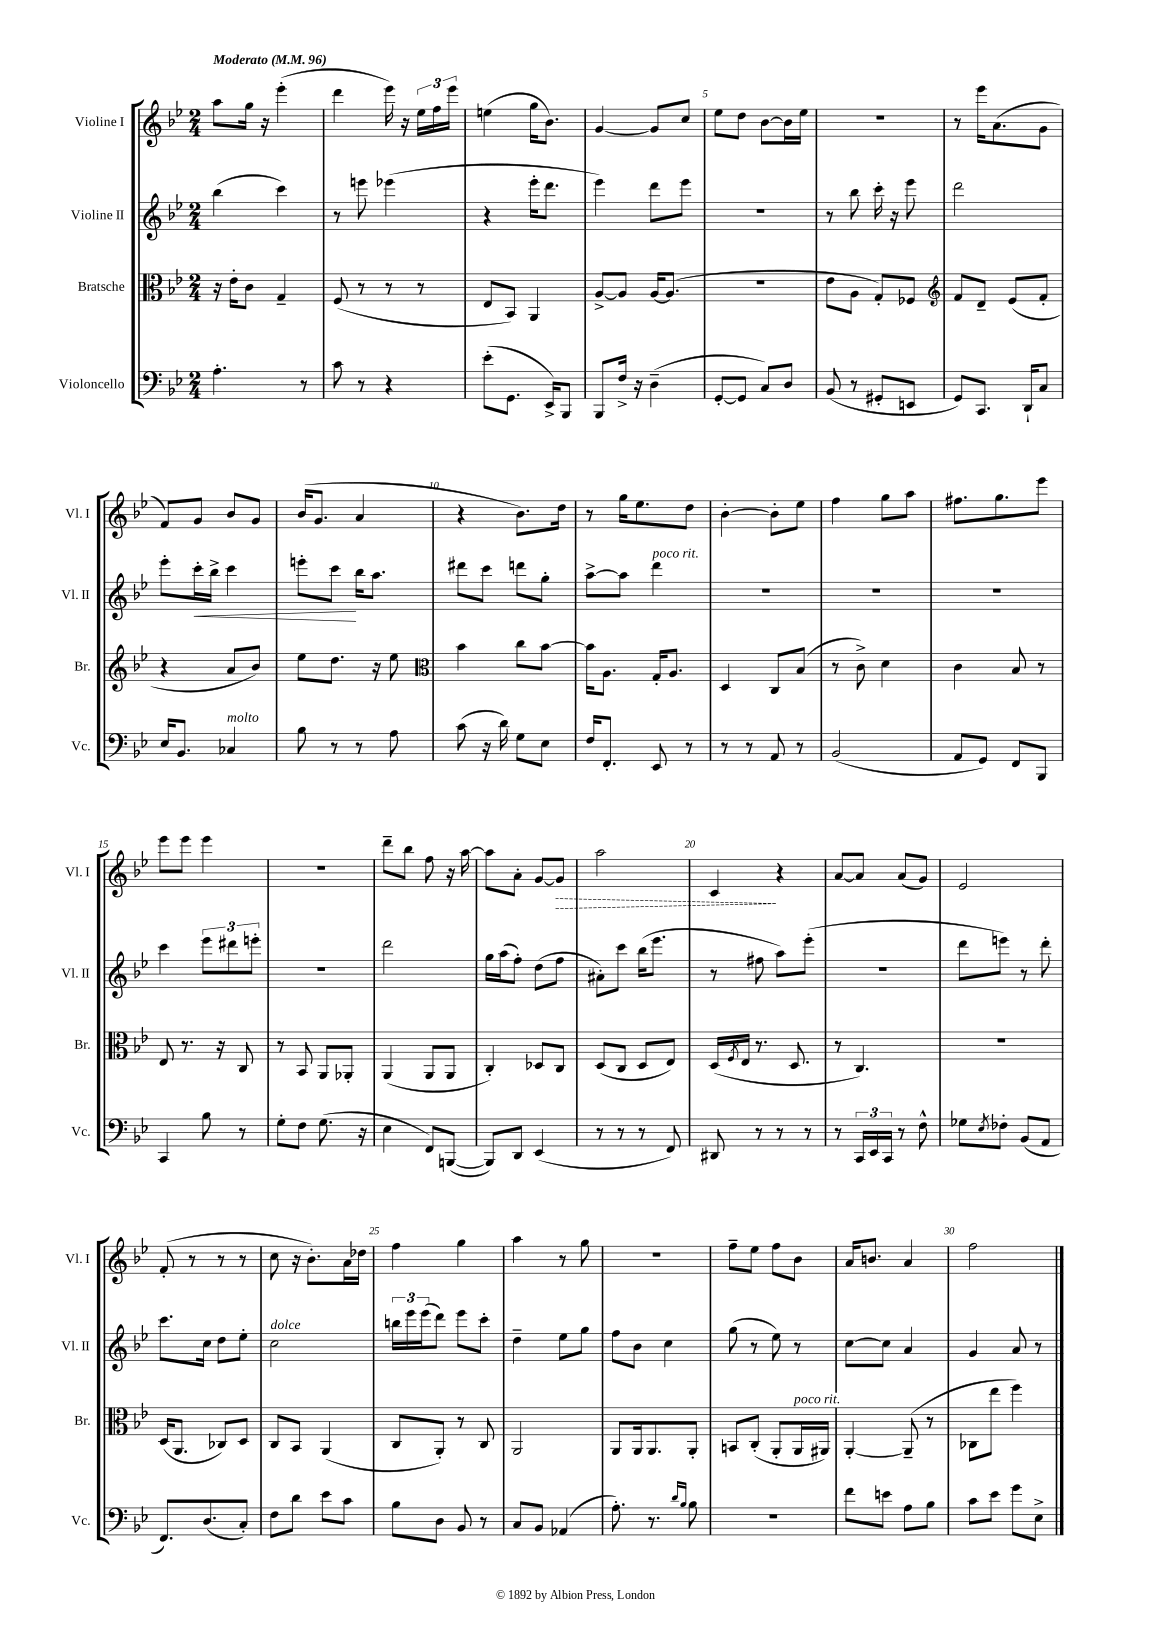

**kern	**kern	**kern	**kern
*staff4	*staff3	*staff2	*staff1
*clefF4	*clefC3	*clefG2	*clefG2
*k[b-e-]	*k[b-e-]	*k[b-e-]	*k[b-e-]
*M2/4	*M2/4	*M2/4	*M2/4
*MM96	*MM96	*MM96	*MM96
4.A'\	16r	(4bb-\	8aa\L
.	16e-'\LK	.	.
.	8c\J	.	16gg\Jk
.	.	.	16r
.	4G~/	4ccc\)	(4eee-'\
8r	.	.	.
=	=	=	=
8c\	(8F/	8r	4ddd\
8r	8r	8eee\	.
4r	8r	(4eee-\	16eee-\)
.	.	.	16r
.	8r	.	24ee-\LL
.	.	.	24ff\
.	.	.	24eee-\JJ
=	=	=	=
(8e-'\L	8E-/L	4r	(4ee\
8.GG\J	8BB-/J)	.	.
.	4AA/	16eee-'\LK	16gg\LK
16EE-^/LK)	.	8.ddd\J	8.b-\J)
8BBB-/J	.	.	.
=	=	=	=
8BBB-/L	[8A^/L	4eee-\)	[4g/
16F^/Jk	8A/]J	.	.
16r	.	.	.
(4D~\	[16A/LK	8ddd\L	8g/]L
.	(8.A/]J	.	.
.	.	8eee-\J	8cc/J
=	=	=	=
[8GG'/L	2r	2r	8ee-\L
8GG/]J	.	.	8dd\J
8C/L)	.	.	[8b-\L
8D/J	.	.	16b-\]L
.	.	.	16ee-\JJ
=	=	=	=
(8BB-/	8e-\L	8r	2r
8r	8A\J	8bb-\	.
8GG#'/L	8G'/L)	16ccc'\	.
.	.	16r	.
8EE/J	8F-/J	8eee-\	.
=	=	=	=
*	*clefG2	*	*
8GG/L)	8f/L	2ddd\	8r
8.CC/J	8d~/J	.	16eee-\LK
.	.	.	(8.a\
.	(8e-/L	.	.
16DD`/LK	.	.	.
8C/J	8f'/J	.	8g\J
=	=	=	=
16E-/LK	4r	8eee-'\L	8f/L)
8.BB-/J	.	.	.
.	.	16ccc'\L	8g/J
.	.	16bb-^\JJ	.
4C-/	8a/L	4ccc\	8b-/L
.	8b-/J)	.	8g/J
=	=	=	=
8B-\	8ee-\L	8eee'\L	(16b-/LK
.	.	.	8.g/J
8r	8.dd\J	8ccc\J	.
8r	.	16bb-\LK	4a/
.	16r	8.aa\J	.
8A\	8ee-\	.	.
=	=	=	=
*	*clefC3	*	*
(8c\	4b-\	8ddd#\L	4r
16r	.	8ccc\J	.
16d\)	.	.	.
8G\L	8cc\L	8ddd\L	8.b-\L)
8E-\J	[8b-\J	8gg'\J	.
.	.	.	16dd\Jk
=	=	=	=
16F/LK	16b-\]LK	[8aa^\L	8r
8.FF'/J	8.A\J	.	.
.	.	8aa\]J	16gg\LK
.	.	.	8.ee-\
8EE-/	16G'/LK	4ddd\	.
.	8.A/J	.	.
8r	.	.	8dd\J
=	=	=	=
8r	4D/	2r	[4b-'\
8r	.	.	.
8AA/	8C/L	.	8b-'\]L
8r	(8B-/J	.	8ee-\J
=	=	=	=
(2BB-/	8r	2r	4ff\
.	8c^\)	.	.
.	4d\	.	8gg\L
.	.	.	8aa\J
=	=	=	=
8AA/L	4c\	2r	8.ff#\L
8GG/J)	.	.	.
.	.	.	8.gg\
8FF/L	8B-/	.	.
8BBB-/J	8r	.	8eee-\J
=	=	=	=
4CC/	8E-/	4ccc\	8eee-\L
.	8.r	.	8eee-\J
8B-\	.	12eee-\L	4eee-\
.	16r	.	.
.	.	12ddd#\	.
8r	8C/	.	.
.	.	12eee'\J	.
=	=	=	=
8G'\L	8r	2r	2r
8F\J	8BB-/	.	.
(8.G\	8AA/L	.	.
.	8AA-'/J	.	.
16r	.	.	.
=	=	=	=
4E-\	(4AA/	2ddd\	8ddd~\L
.	.	.	8bb-\J
8FF/L)	8AA/L	.	8ff\
([8BBB/J	8AA/J	.	16r
.	.	.	[16aa\
=	=	=	=
8BBB/]L)	4C'/)	16gg\LL	8aa\]L
.	.	(16aa\J	.
8DD/J	.	8ff'\J)	8a'\J
(4EE-/	8D-/L	(8dd\L	[8g/L
.	8C/J	8ff\J	8g/]J
=	=	=	=
8r	(8D/L	8a#'\L)	2aa\
8r	8C/J	8ccc\J	.
8r	8D/L	(16bb-\LK	.
.	.	8.eee-\J	.
8FF/)	8E-/J)	.	.
=	=	=	=
8DD#/	(16D/LL	8r	4c/
.	8qF/	.	.
.	16E-/JJ	.	.
8r	8.r	8ff#\	.
8r	.	8aa\L)	4r
.	8.D/	.	.
8r	.	(8eee-'\J	.
=	=	=	=
8r	8r	2r	[8a/L
24CC/LL	4.C/)	.	8a/]J
24EE-/	.	.	.
24CC/JJ	.	.	.
8r	.	.	(8a/L
8F^^\	.	.	8g/J)
=	=	=	=
8G-\L	2r	8ddd\L	2e-/
8qE-/	.	.	.
8F-'\J	.	8eee\J)	.
(8BB-/L	.	8r	.
8AA/J	.	8ddd'\	.
=	=	=	=
8.FF/L)	(16D/LK	8.ccc\L	(8f'/
.	8.AA/J	.	.
.	.	.	8r
(8.D/	.	16cc\Jk	.
.	8C-/L)	8dd\L	8r
8C'/J)	8D/J	8ee-'\J	8r
=	=	=	=
8F\L	8C/L	2cc\	8cc\
8d\J	8BB-/J	.	16r
.	.	.	8.b-'\L)
8e-\L	(4AA/	.	.
8c\J	.	.	16a\L
.	.	.	16dd-\JJ
=	=	=	=
8B-\L	8C/L	24bb\LL	4ff\
.	.	24eee-\	.
.	.	(24eee-\J	.
8D\J	8AA'/J)	8ddd\J)	.
8BB-/	8r	8eee-\L	4gg\
8r	8C/	8ccc'\J	.
=	=	=	=
8C/L	2AA/	4dd~\	4aa\
8BB-/J	.	.	.
(4AA-/	.	8ee-\L	8r
.	.	8gg\J	8gg\
=	=	=	=
8.A'\)	8AA/L	8ff\L	2r
.	16AA/k	8b-\J	.
8.r	8.AA/	.	.
.	.	4cc\	.
16qqd/LL	.	.	.
16qqB-/JJ	.	.	.
8B-\	8AA'/J	.	.
=	=	=	=
2r	8BB/L	(8gg\	8ff~\L
.	(8C'/J	8r	8ee-\J
.	8AA'/L	8ee-\)	8ff\L
.	16AA/L	8r	8b-\J
.	16AA#/JJ)	.	.
=	=	=	=
8f\L	[4AA'/	[8cc\L	16a/LK
.	.	.	8.b/J
8e\J	.	8cc\]J	.
8A\L	(8AA~/]	4a/	4a/
8B-\J	8r	.	.
=	=	=	=
8c\L	8C-\L	4g/	2ff\
8e-\J	8ee-\J	.	.
8g\L	4ff\)	8a/	.
8E-^\J	.	8r	.
==	==	==	==
*-	*-	*-	*-
